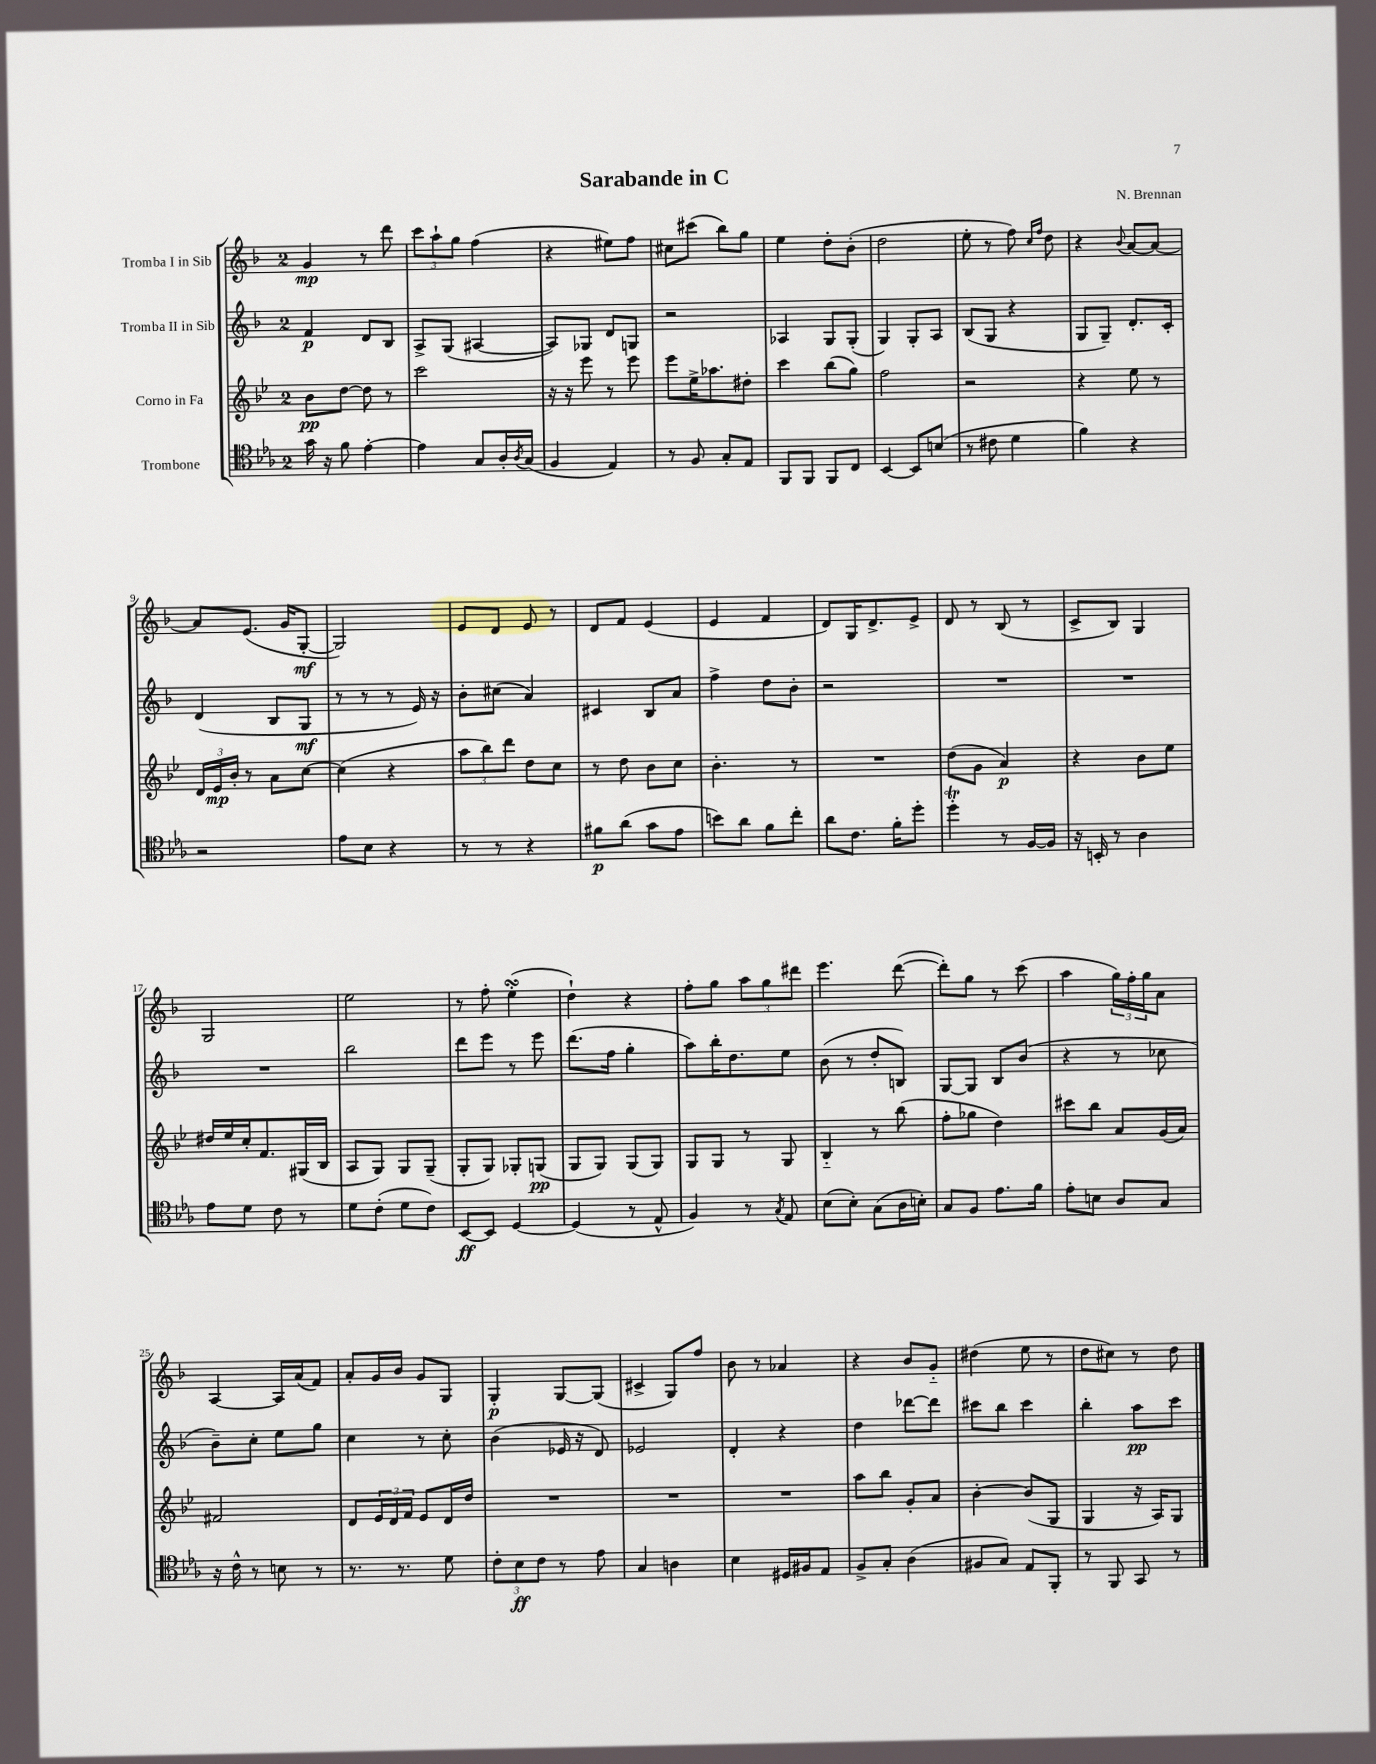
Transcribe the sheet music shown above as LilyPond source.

\header { title = "Sarabande in C" composer = "N. Brennan" }
<<
\new StaffGroup <<
\new Staff = "s0" \with { instrumentName = "Tromba I in Sib" } {
    \clef treble \key f \major \once \override Staff.TimeSignature.style = #'single-digit \time 2/4
    g'4\mp r8 d'''8 |
    \tuplet 3/2 { c'''8 a''8-! g''8 } f''4( |
    r4 eis''8) f''8 |
    cis''8 cis'''8( bes''8) g''8 |
    e''4 d''8-. bes'8-.( |
    d''2 |
    e''8-. r8 f''8) \grace { c''16 f''16 } d''8 |
    r4 \appoggiatura { bes'8 } a'8~ a'8~ |
    a'8 e'8.( g'16 g8~-.\mf |
    g2) |
    e'8 d'8 e'8 r8 |
    d'8 f'8 e'4( |
    e'4 f'4 |
    d'8) g16 d'8.-> e'8-> |
    d'8 r8 bes8( r8 |
    c'8-> bes8) g4 |
    g2 |
    e''2 |
    r8 f''8-. e''4-.\turn( |
    d''4-!) r4 |
    f''8-. g''8 \tuplet 3/2 { a''8 g''8 dis'''8 } |
    e'''4. d'''8~( |
    d'''8-.) g''8 r8 c'''8( |
    a''4 \tuplet 3/2 { g''16) f''16-. g''16 } a'8 |
    a4~ a16 a'16( f'8) |
    a'8-. g'16 bes'16 g'8 g8 |
    g4-.\p g8~ g8( |
    cis'4-> g8) f''8 |
    bes'8 r8 aes'4 |
    r4 bes'8 g'8-_ |
    dis''4( e''8 r8 |
    d''8 cis''8) r8 d''8 \bar "|." |
}
\new Staff = "s1" \with { instrumentName = "Tromba II in Sib" } {
    \clef treble \key f \major \once \override Staff.TimeSignature.style = #'single-digit \time 2/4
    f'4\p d'8 bes8 |
    a8-> g8( ais4~ |
    ais8) ges8 d'8 g8 |
    r2 |
    aes4 g8 g8-.( |
    g4) g8-. a8 |
    bes8( g8 r4 |
    g8 g8--) d'8.-. c'16-. |
    d'4( bes8 g8\mf |
    r8 r8 r8 e'16) r16 |
    bes'8-. cis''8( a'4) |
    cis'4 bes8 a'8 |
    f''4-> d''8 bes'8-. |
    r2 |
    R2 |
    R2 |
    R2 |
    bes''2 |
    d'''8 e'''8 r8 e'''8 |
    d'''8.( f''16 g''4-. |
    a''8) bes''16-. d''8. e''8 |
    bes'8( r8 d''8-. b8) |
    g8~ g8 bes8 bes'8( |
    r4 r8 ces''8 |
    bes'8--) c''8-. e''8 g''8 |
    c''4 r8 c''8-. |
    bes'4( ees'16 r16 d'8) |
    ees'2 |
    d'4-. r4 |
    d''4 des'''8~ des'''8 |
    cis'''8 bes''8 cis'''4 |
    bes''4-. a''8\pp c'''8 \bar "|." |
}
\new Staff = "s2" \with { instrumentName = "Corno in Fa" } {
    \clef treble \key bes \major \once \override Staff.TimeSignature.style = #'single-digit \time 2/4
    bes'8\pp d''8~ d''8 r8 |
    c'''2 |
    r16 r16 ees'''8 r8 ees'''8 |
    ees'''8 ees''16-> aes''8. dis''8-. |
    c'''4 bes''8( g''8) |
    f''2 |
    r2 |
    r4 ees''8 r8 |
    \tuplet 3/2 { d'16 ees'16\mp bes'16-. } r8 a'8 c''8~ |
    c''4( r4 |
    \tuplet 3/2 { a''8 bes''8) d'''8 } d''8 c''8 |
    r8 d''8 bes'8 c''8 |
    bes'4.-. r8 |
    R2 |
    d''8( g'8 a'4\p) |
    r4 bes'8 ees''8 |
    dis''16 ees''16 c''16-. f'8. gis16( bes16 |
    a8 g8) g8 g8--( |
    g8-. g8) ges8-. g8\pp( |
    g8 g8) g8( g8) |
    g8 g8 r8 g8 |
    bes4-_ r8 bes''8( |
    f''8-. ges''8 d''4) |
    cis'''8 bes''8 a'8 g'16( a'16) |
    fis'2 |
    d'8 \tuplet 3/2 { ees'16 d'16 f'16 } ees'8 d'16 d''16 |
    R2 |
    R2 |
    R2 |
    a''8 bes''8 g'8-. a'8 |
    bes'4~-. bes'8( g8 |
    g4 r16 a16) g8 \bar "|." |
}
\new Staff = "s3" \with { instrumentName = "Trombone" } {
    \clef tenor \key ees \major \once \override Staff.TimeSignature.style = #'single-digit \time 2/4
    g'16 r16 f'8 ees'4~-. |
    ees'4 g8 aes16-. \acciaccatura { aes8 } g16( |
    f4 ees4) |
    r8 f8 g8-. ees8 |
    f,8 f,8 f,8 c8 |
    bes,4~ bes,8 b8( |
    r8 cis'8 d'4 |
    f'4) r4 |
    r2 |
    ees'8 bes8 r4 |
    r8 r8 r4 |
    fis'8\p aes'8( g'8 ees'8 |
    b'8) aes'8 f'8 c''8-. |
    aes'8 c'8. f'16-. d''8-. |
    d''4-.\trill r8 f16~ f16 |
    r16 b,16-. r8 aes4 |
    ees'8 d'8 c'8 r8 |
    d'8 c'8-.( d'8 c'8) |
    bes,8~\ff bes,8 d4~ |
    d4( r8 ees8-^ |
    f4) r8 \acciaccatura { g8 } ees8 |
    bes8( bes8-.) g8( aes16 b16-.) |
    g8 f8 ees'8. f'16 |
    ees'8-. b8 aes8 g8 |
    r16 c'16-^ r8 b8 r8 |
    r8. r8. d'8 |
    \tuplet 3/2 { c'8-. bes8\ff c'8 } r8 ees'8 |
    g4 a4 |
    bes4 dis16 fis16 ees8 |
    f8-> g8-. aes4( |
    fis8 g8) ees8 f,8-. |
    r8 f,8 g,8 r8 \bar "|." |
}
>>
>>
